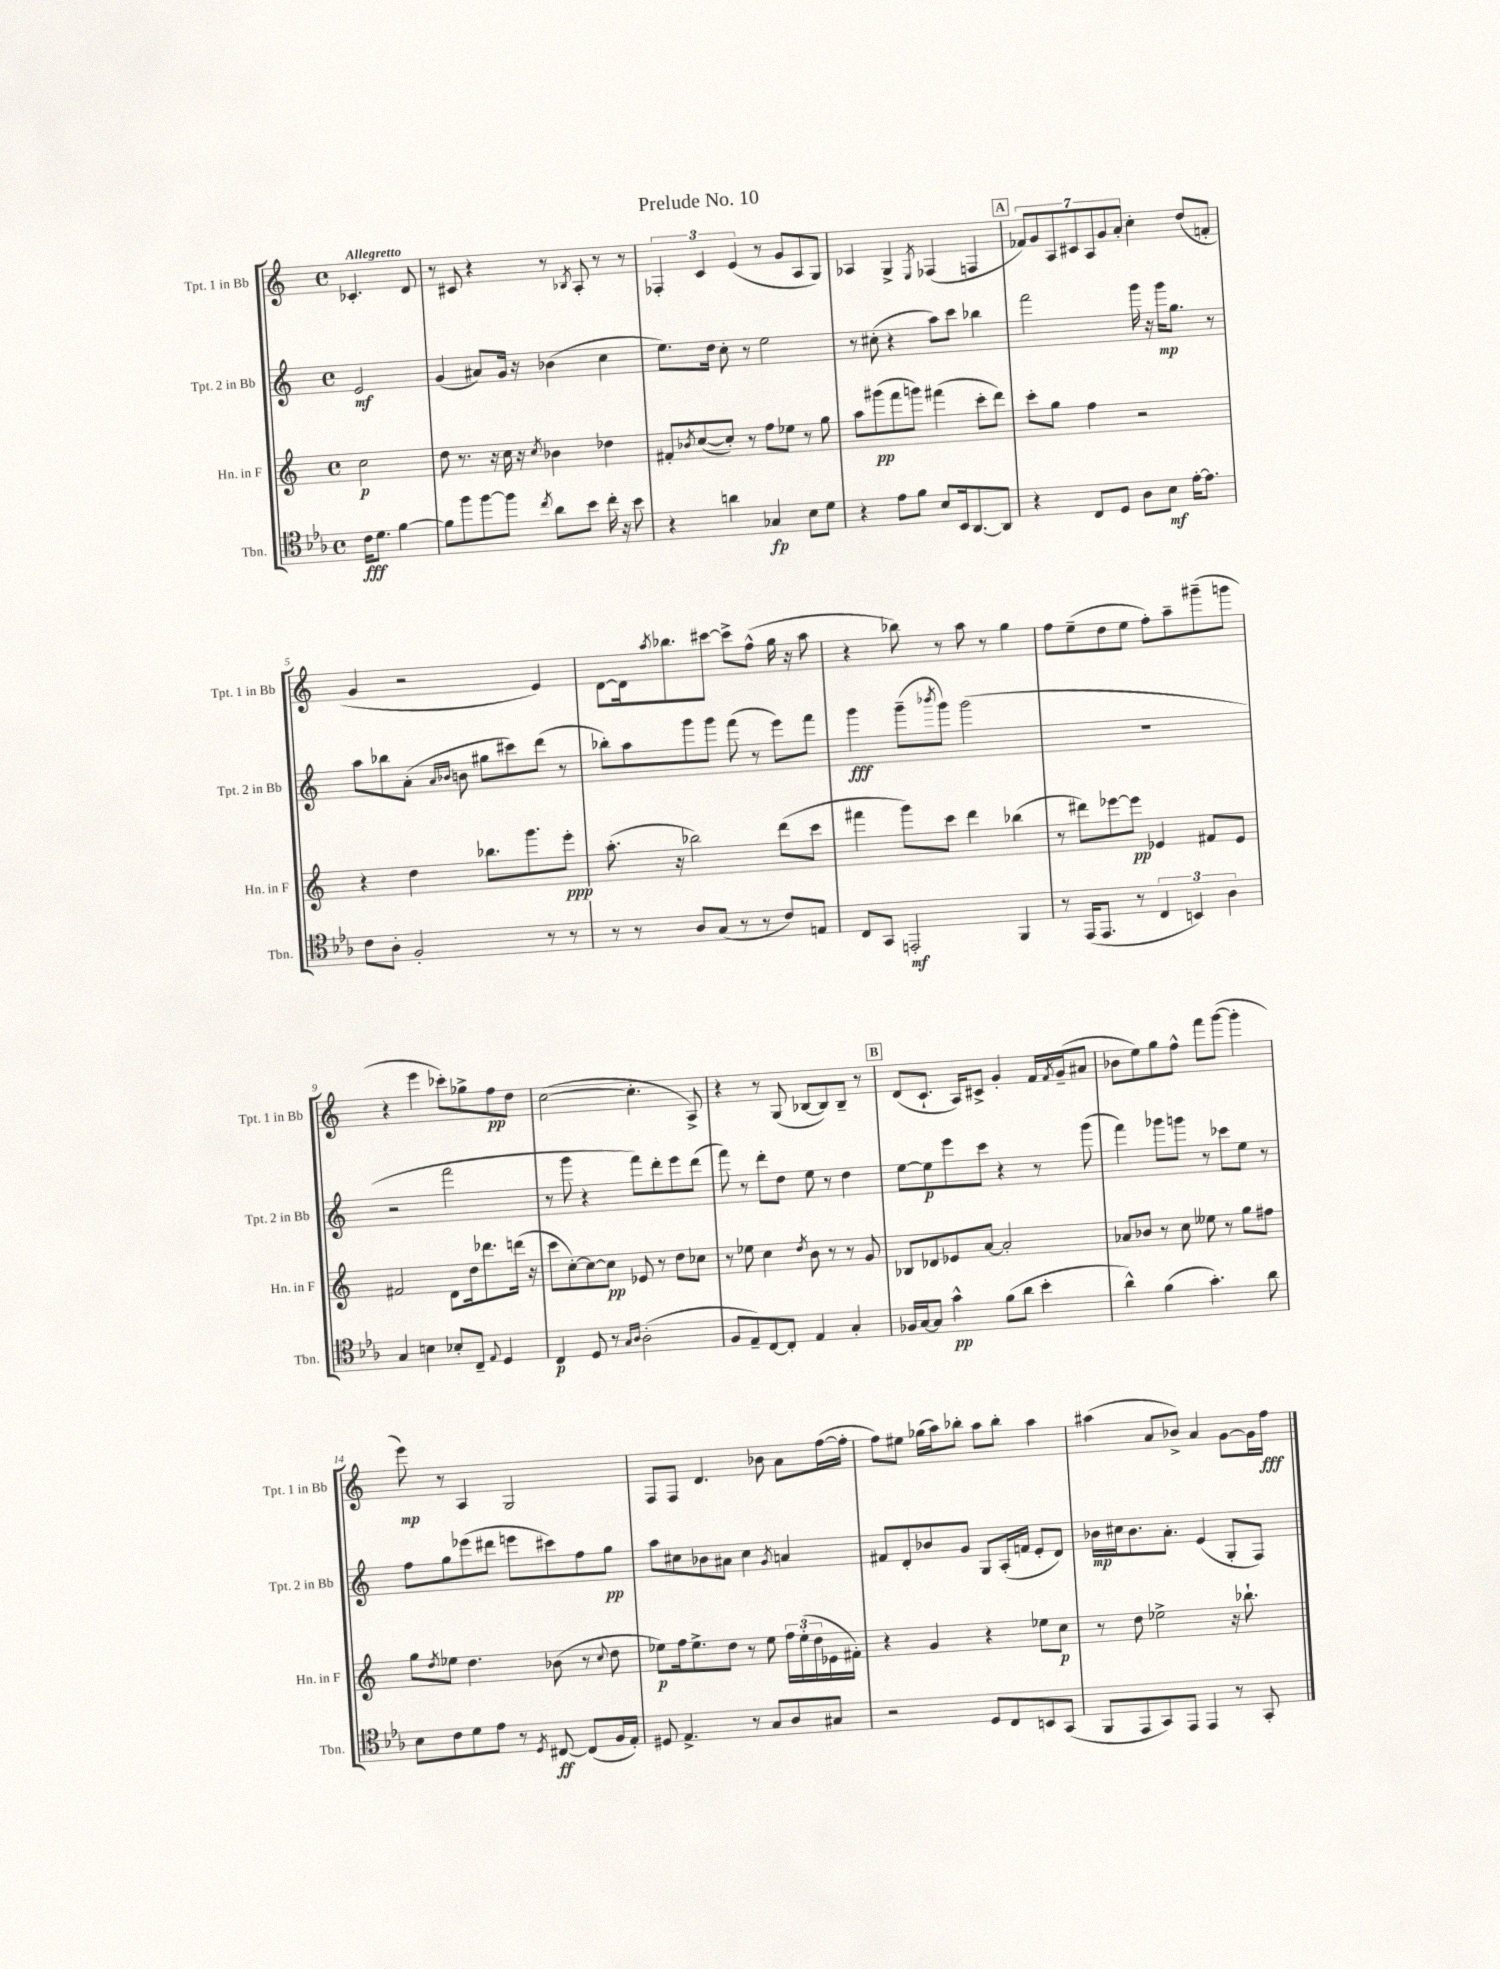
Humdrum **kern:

**kern	**kern	**kern	**kern
*staff4	*staff3	*staff2	*staff1
*clefC4	*clefG2	*clefG2	*clefG2
*k[b-e-a-]	*k[]	*k[]	*k[]
*M4/4	*M4/4	*M4/4	*M4/4
*met(c)	*met(c)	*met(c)	*met(c)
16c	2cc	2e	4.c-'
8.d	.	.	.
[4f	.	.	.
.	.	.	8d
=	=	=	=
8f]	8dd	(4g	8r
8ff	8.r	.	8c#
[8ff	.	8a#)	4r
.	16r	.	.
8ff]	16cc	16g	.
.	16r	16r	.
8qcc	8qcc	.	.
8a-	4b-	(4b-	8r
.	.	.	8qB-
8b-	.	.	8A'
16cc'	4dd-	4cc	8r
16r	.	.	.
8b-	.	.	8r
=	=	=	=
4r	8f#'	8.ee)	6F-'
.	8qb-	.	.
.	([8cc	.	.
.	.	.	6c
.	.	16dd	.
4a	8cc'])	8cc'	.
.	.	.	(6e
.	8r	8r	.
4G-	8ff	2ee	8r
.	8ee-	.	8g
8B-	8r	.	8A
8d	8gg	.	8G)
=	=	=	=
4r	8aa	8r	4A-
.	(8ggg#	(8cc#'	.
8e-	8fff	4r	4G^
8f	8ggg)	.	.
.	.	.	8qE
8B-	(4fff#	8aa)	(4F-
16BB-	.	8ccc	.
[8.AA-	.	.	.
.	8ccc'	4bb-	4F
8AA-]	8ddd)	.	.
=	=	=	=
4r	8ccc'	2fff	14f-)
.	.	.	14g
.	8gg	.	.
.	.	.	14A
.	.	.	14c#
8C	4ff	.	.
.	.	.	14A
.	.	.	14g
8D	.	.	.
.	.	.	14a'
8A-	2r	16ggg	4cc'
.	.	16r	.
8B-	.	16ggg	.
.	.	8.gg	.
[16e-'	.	.	(8dd
8.e-]	.	.	.
.	.	8r	8f'
=	=	=	=
8c	4r	8aa	4g
8A-'	.	8bb-	.
2F'	4dd	(8a'	2r
.	.	16qqa	.
.	.	16qqb-	.
.	.	8b	.
.	8.bb-	8gg#	.
.	.	8ccc#)	.
.	8.ggg	.	.
8r	.	(8ddd	4e)
8r	8eee'	8r	.
=	=	=	=
8r	(8.aa'	8bb-')	[8d
8r	.	8aa	16d]
.	.	.	8qaa
.	16r	.	8.bb-
8A-	2bb-)	8ggg	.
(8G	.	8ggg	[8ccc#
8r	.	(8fff	8ccc#^]
8r	.	8r	(8ff^^
8c)	(8ddd	8eee)	16gg
.	.	.	16r
8E	8ccc	8fff	8aa
=	=	=	=
8C	4fff#	4ggg	4r
8GG	.	.	.
2EE'	8ggg)	(8ggg~	8bb-)
.	.	8qbbb-	.
.	8ccc	8ggg)	8r
.	4ddd	(2ggg	8aa
.	.	.	8r
4FF	(4bb-	.	4gg
=	=	=	=
8r	8r	1r	8ff
(16EE-	8ddd#)	.	(8ee~
8.EE-	.	.	.
.	[8eee-	.	8dd
8r	8eee-]	.	8ee
6C	4e-	.	8ff')
.	.	.	8aa~
6BB)	.	.	.
.	8f#	.	(8ggg#~
6A-	.	.	.
.	8e-	.	8ggg
=	=	=	=
4G	2f#	2r	4r
4B	.	.	4eee
8B-'	8d	2fff	8ccc-')
8C~	16dd	.	8gg-^
.	8.ddd-	.	.
8qqE-	.	.	.
4D	.	.	8ff
.	(16ddd	.	8dd
.	16r	.	.
=	=	=	=
4C	8ccc	8r	([2cc
.	[8cc')	8ggg	.
8D	8cc_	4r	.
8r	8cc]	.	.
16qqG	.	.	.
16qqA-	.	.	.
(2A-'	8e-	8fff)	4.cc']
.	8r	8ddd'	.
.	8dd	8eee	.
.	8cc-	(8ddd	8A^)
=	=	=	=
8F	8r	8fff)	4r
8E-~)	8ee-	8r	.
[8C	4cc	8ddd'	8r
8C']	.	8dd	(8G
.	8qdd	.	.
4E-	8b	8ee	[8B-
.	8r	8r	8B-])
4G'	8r	4dd	8B-~
.	8g	.	8r
=	=	=	=
16F-	8B-	[8ee	(8d
[16G	.	.	.
8G]	8d-	8ee]	8.c`
4g^^	8e-	8eee	.
.	.	.	16A)
.	[8a	8ccc	8c#^
(8f	2a']	4r	4g'
8a-	.	.	.
4b-'	.	8r	16f
.	.	.	8qf
.	.	.	(16g~
.	.	(8ggg	8a#
=	=	=	=
4a-^^)	8a-	4fff)	8b-
.	8b-	.	8ee)
(4f	8r	8ggg-	8gg
.	8cc	8ggg	8ff^^
4.g')	8ee--	8r	8fff
.	8r	8ccc-	([8ggg
.	8gg	8ee	4ggg']
8a-	8ff#	8r	.
=	=	=	=
8B-	8gg	8ff	8eee)
.	8qdd	.	.
8c	8ee-	8gg	8r
8d	4.dd	(8eee-	4A
8e-	.	8ddd#	.
8r	.	8eee	2G
8qD	.	.	.
[8C#	(8b-	8ccc#)	.
(8C#]	8r	8ff	.
.	8qqcc	.	.
16F	8dd	8gg	.
16E-')	.	.	.
=	=	=	=
8D#	8ee-)	8aa	8F
4.E-^	16ff	8cc#	8F
.	8.ee-^	.	.
.	.	8b-	4.d
.	8dd	8a#	.
8r	8r	4cc#	.
8G	8ee-	.	8b-
.	.	8qg	.
8A-	24ff	4a	8a
.	(24ee-'	.	.
.	24dd	.	.
8G#	16e-	.	([16ff
.	16f#')	.	16ff']
=	=	=	=
2r	4r	8f#	8ff)
.	.	8d'	8ee#
.	4g	8b-	(16gg-
.	.	.	16aa)
.	.	8g	8bb-'
8D	4r	8G	8aa
8C	.	(16A'	8bb-'
.	.	16f	.
8BB	8ee-	8e'	4aa
(8GG	8cc	8d)	.
=	=	=	=
8FF	8r	16b-	(4aa#
.	.	16cc#	.
8EE-	8dd	8.b-	.
8GG)	2ee-^	.	8a
.	.	8.a'	.
8EE-	.	.	8b-^)
4EE-	.	(4e	4a
8r	16r	8G'	[8g
.	8.bb-`	.	.
8GG'	.	8F)	16g]
.	.	.	16ff
==	==	==	==
*-	*-	*-	*-
